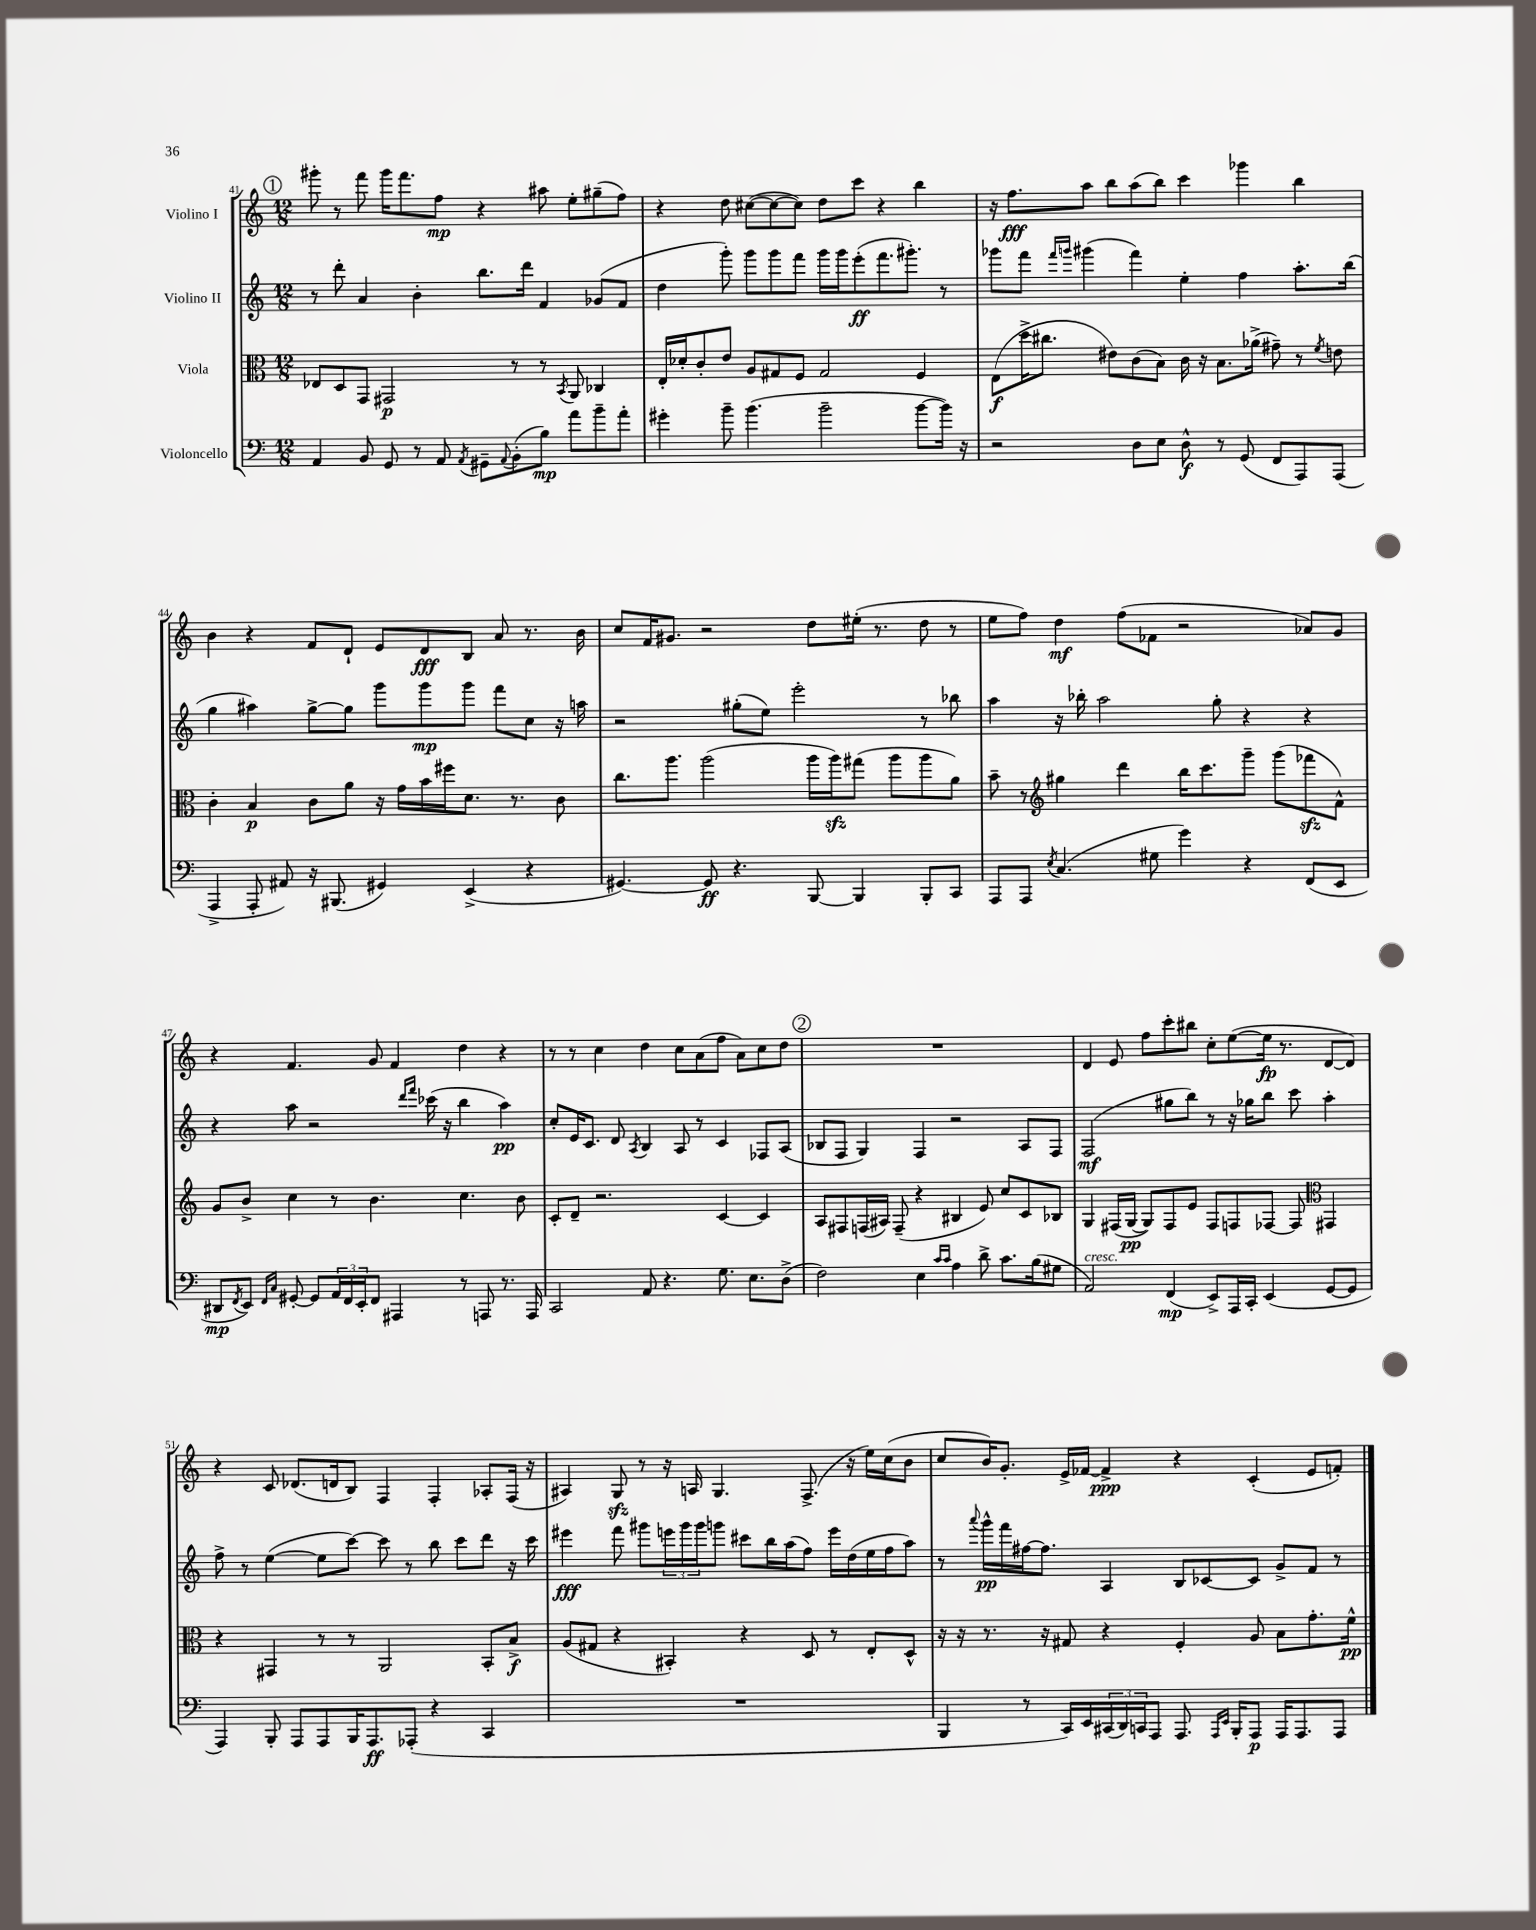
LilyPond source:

<<
\new StaffGroup <<
\new Staff = "s0" \with { instrumentName = "Violino I" } {
    \clef treble \key c \major \numericTimeSignature \time 12/8
    \mark \markup { \circle "1" } gis'''8-. r8 f'''8 gis'''16 f'''8. f''8\mp r4 ais''8 e''8-. gis''8--( f''8) |
    r4 d''8 cis''8~( cis''8~ cis''8) d''8 c'''8 r4 b''4 |
    r16 f''8.\fff a''8 b''8 a''8( b''8) c'''4 ges'''4 b''4 |
    b'4 r4 f'8 d'8-! e'8 d'8\fff b8 a'8 r8. b'16 |
    c''8 f'16 gis'8. r2 d''8 eis''16-.( r8. d''8 r8 |
    e''8 f''8) d''4\mf f''8( fes'8 r2 aes'8) g'8 |
    r4 f'4. g'8 f'4 d''4 r4 |
    r8 r8 c''4 d''4 c''8 a'8( f''8 a'8) c''8 d''8 |
    \mark \markup { \circle "2" } R1. |
    d'4 e'8 f''8 c'''8-. bis''8 c''8-. e''8~( e''16\fp r8. d'8~ d'8) |
    r4 c'8 des'8.( d'16 b8) f4 f4-. aes8-. f16( r16 |
    ais4) g8\sfz r8 r16 a16 g4. f8.->( r16 e''16) c''16( b'8 |
    c''8 b'16) g'8.-. e'16-> fes'16~ fes'4->\ppp r4 c'4-.( e'8 f'8-.) \bar "|." |
}
\new Staff = "s1" \with { instrumentName = "Violino II" } {
    \clef treble \key c \major \numericTimeSignature \time 12/8
    \mark \markup { \circle "1" } r8 d'''8-. a'4 b'4-. b''8. d'''16 f'4 ges'8( f'8 |
    d''4 g'''8-.) g'''8 g'''8 f'''8 g'''16 g'''16 e'''8-.\ff( f'''8. gis'''8.-.) r8 |
    ges'''8 f'''8 \grace { f'''16 g'''16 } gis'''4( f'''4) e''4-. f''4 a''8.-. b''16( |
    g''4 ais''4) g''8~-> g''8 g'''8 g'''8\mp g'''8 f'''8 c''8 r16 a''16 |
    r2 gis''8-.( e''8) e'''2-. r8 bes''8 |
    a''4 r16 bes''16-. a''2 g''8-. r4 r4 |
    r4 a''8 r2 \grace { d'''16 f'''16 } ces'''16( r16 b''4 a''4\pp) |
    c''8-. e'16 c'8. d'8 \acciaccatura { a8 } b4 a8 r8 c'4 fes8 a8( |
    \mark \markup { \circle "2" } bes8 f8 g4) f4 r2 a8 f8 |
    f2\mf( gis''8 b''8) r8 r16 ges''16 b''8 c'''8 a''4-. |
    f''8-> r8 e''4~( e''8 c'''8~) c'''8 r8 b''8 c'''8 d'''8 r16 c'''16 |
    eis'''4\fff f'''8 gis'''8 \tuplet 3/2 { e'''16 gis'''16 gis'''16 } g'''8 cis'''8 b''16 a''16( f''8) e'''16 d''16( e''16 f''16 a''8) |
    r8 \appoggiatura { a'''8 } g'''16-^\pp f'''16 fis''16~ fis''8. a4 b8 ces'8~ ces'8 g'8-> f'8 r8 \bar "|." |
}
\new Staff = "s2" \with { instrumentName = "Viola" } {
    \clef alto \key c \major \numericTimeSignature \time 12/8
    \mark \markup { \circle "1" } ees8 d8 g,8 gis,2\p r8 r8 \acciaccatura { b,8 } a,8 ces4 |
    e16-. des'16-. c'8-. e'8 a8 gis8 f8 gis2 f4 |
    e8\f( d''16-> cis''8. eis'8) c'8( b8) c'16 r16 b8. aes'16->( gis'8--) r8 \acciaccatura { f'8 } e'8 |
    c'4-. b4\p c'8 a'8 r16 g'16 b'16 fis''16 d'8. r8. c'8 |
    c''8. a''8. a''2( a''16 a''16\sfz) gis''8( a''8 a''8 a'8) |
    b'8-- r8 \clef treble gis''4 d'''4 b''16 c'''8. g'''8-- g'''8( fes'''8\sfz f'8-^) |
    g'8 b'8-> c''4 r8 b'4. c''4. b'8 |
    c'8-. d'8-- r2. c'4~ c'4 |
    \mark \markup { \circle "2" } a8 fis8 f16( ais16) f8--( r4 bis4 e'8) c''8 c'8 bes8 |
    g4 fis16( g16~\pp g8) fis8 e'8 fis8 f8 fes8~ fes8 \clef alto gis,4 |
    r4 gis,4 r8 r8 a,2 b,8-. b8->\f |
    a8( gis8 r4 bis,4-.) r4 d8 r8 e8-. d8-^ |
    r16 r16 r8. r16 gis8 r4 f4-. a8 b8 g'8.-. f'16-^\pp \bar "|." |
}
\new Staff = "s3" \with { instrumentName = "Violoncello" } {
    \clef bass \key c \major \numericTimeSignature \time 12/8
    \mark \markup { \circle "1" } a,4 b,8 g,8 r8 a,8 \acciaccatura { a,8 } gis,8-- \appoggiatura { a,8 } b,8-.( b8\mp) a'8 b'8-- a'8-. |
    gis'4-. b'8-- b'4.( b'2-- b'8~ b'16) r16 |
    r2 d8 e8 d8-^\f r8 g,8( f,8 a,,8) a,,8( |
    a,,4-> a,,8-. ais,8) r16 bis,,8.( gis,4) e,4->( r4 |
    gis,4.~) gis,8\ff r4. b,,8~ b,,4 b,,8-. c,8 |
    a,,8 a,,8 \acciaccatura { e8 } c4.( gis8 g'4) r4 f,8( e,8 |
    dis,8\mp \acciaccatura { f,8 } e,8) \grace { f,16 c16 } gis,8~-. gis,8 \tuplet 3/2 { a,16 f,16 e,16-. } f,8 ais,,4 r8 a,,8 r8. a,,16 |
    c,2 a,8 r4. g8. e8. d8->( |
    \mark \markup { \circle "2" } f2) e4 \grace { c'16 c'16 } a4 d'8-> c'8. b16( gis8 |
    a,2^\markup { \italic "cresc." }) f,4\mp( e,8->) a,,16 c,16-. e,4( g,8~ g,8 |
    a,,4) b,,8-. a,,8 a,,8 b,,16 a,,8.\ff aes,,8-.( r4 c,4 |
    R1. |
    b,,4 r8 c,16) e,16 \tuplet 3/2 { cis,16( d,16) c,16 } a,,8 a,,8. \grace { a,,16 e,16 } b,,16-. a,,8\p a,,16 a,,8. a,,8 \bar "|." |
}
>>
>>
\layout { \context { \Score currentBarNumber = #41 } }
